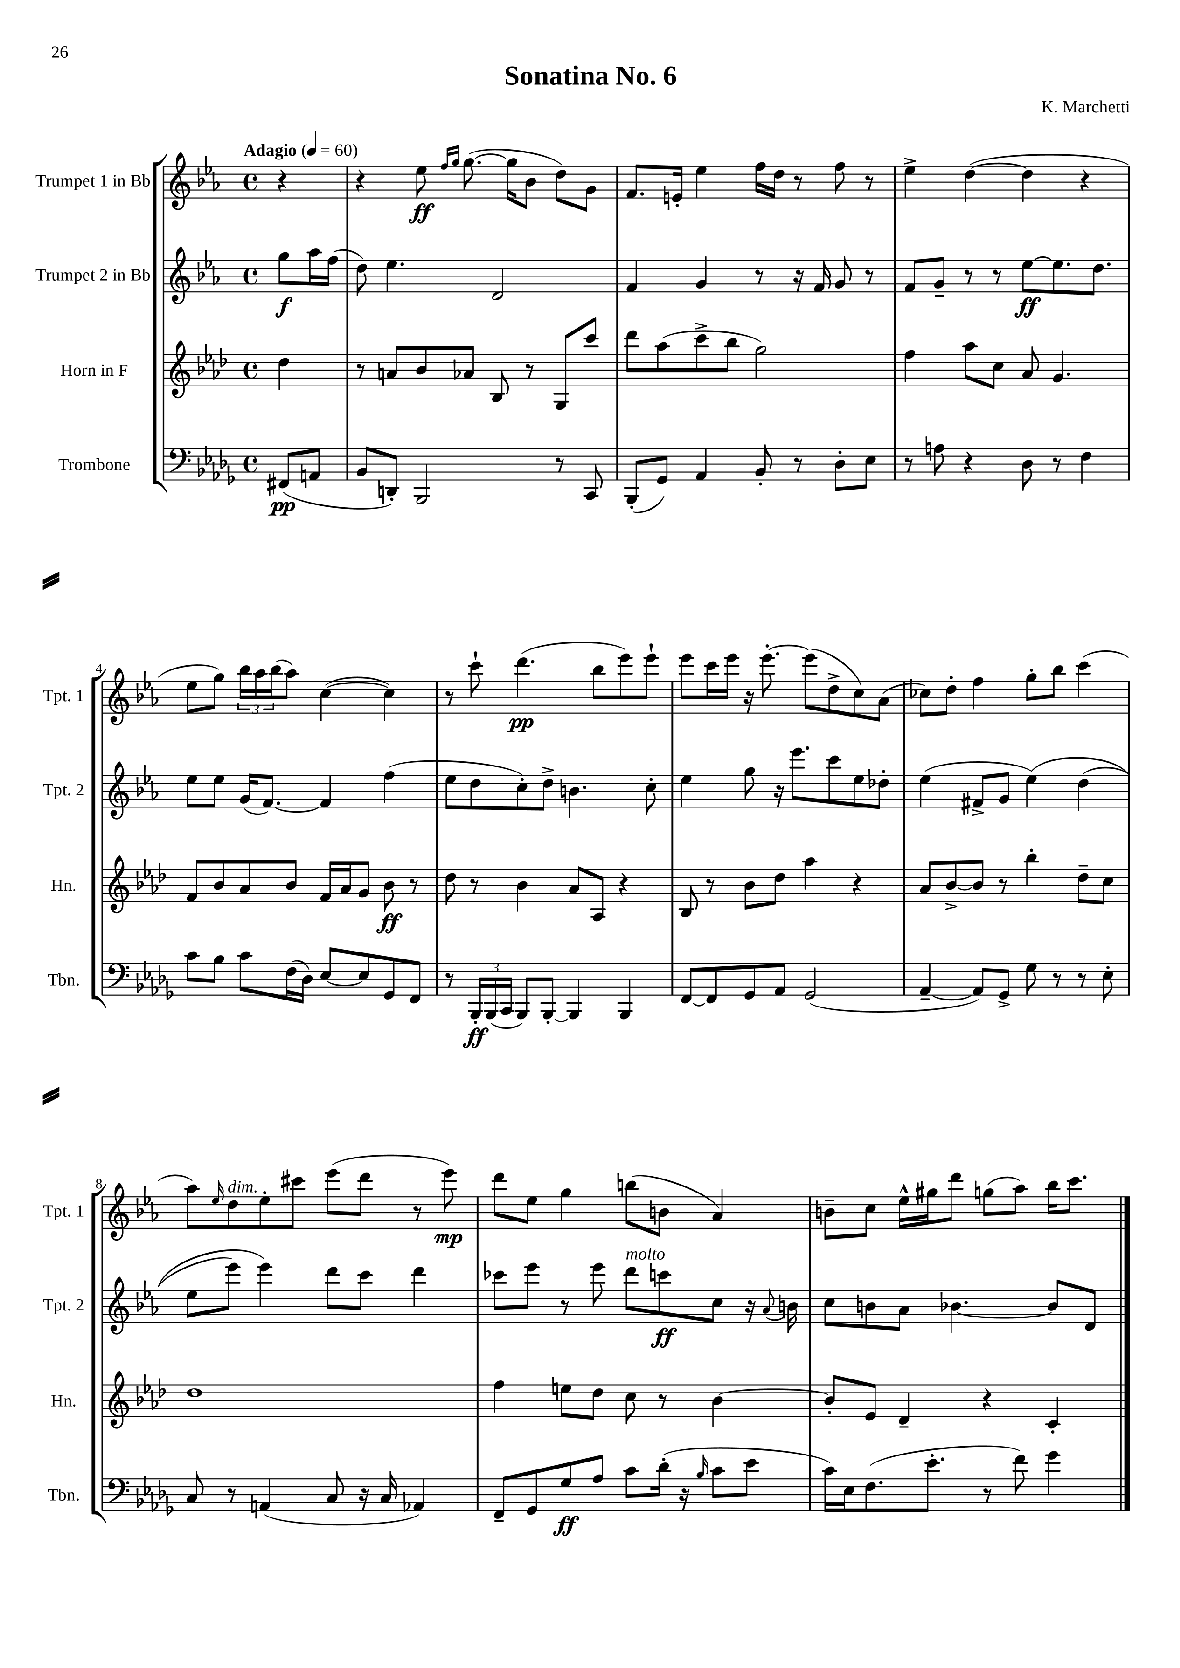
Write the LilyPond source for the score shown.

\header { title = "Sonatina No. 6" composer = "K. Marchetti" }
<<
\new StaffGroup <<
\new Staff = "s0" \with { instrumentName = "Trumpet 1 in Bb" shortInstrumentName = "Tpt. 1" } {
    \clef treble \key ees \major \defaultTimeSignature \time 4/4 \partial 4 \tempo "Adagio" 4 = 60
    r4 |
    r4 ees''8\ff \grace { f''16 g''16 } g''8.~( g''16 bes'8 d''8) g'8 |
    f'8. e'16-. ees''4 f''16 d''16 r8 f''8 r8 |
    ees''4-> d''4~( d''4 r4 |
    ees''8 g''8) \tuplet 3/2 { bes''16 aes''16 bes''16( } aes''8) c''4~( c''4) |
    r8 c'''8-! d'''4.\pp( bes''8 ees'''8) ees'''8-! |
    ees'''8 c'''16 ees'''16 r16 ees'''8.~-. ees'''8( d''8-> c''8) aes'8( |
    ces''8) d''8-. f''4 g''8-. bes''8 c'''4( |
    aes''8) \grace { ees''16 } d''8^\markup { \italic "dim." } ees''8-. cis'''8 ees'''8( d'''8 r8 ees'''8\mp) |
    d'''8 ees''8 g''4 b''8( b'8 aes'4) |
    b'8-- c''8 ees''16-^ gis''16 d'''8 g''8( aes''8) bes''16 c'''8. \bar "|." |
}
\new Staff = "s1" \with { instrumentName = "Trumpet 2 in Bb" shortInstrumentName = "Tpt. 2" } {
    \clef treble \key ees \major \defaultTimeSignature \time 4/4 \partial 4
    g''8\f aes''16 f''16( |
    d''8) ees''4. d'2 |
    f'4 g'4 r8 r16 f'16 g'8 r8 |
    f'8 g'8-- r8 r8 ees''8~\ff ees''8. d''8. |
    ees''8 ees''8 g'16( f'8.~) f'4 f''4( |
    ees''8 d''8 c''8-.) d''8-> b'4. c''8-. |
    ees''4 g''8 r16 ees'''8. c'''8 ees''8 des''8-. |
    ees''4( fis'8-> g'8 ees''4)\( d''4( |
    ees''8 ees'''8) ees'''4\) d'''8 c'''8 d'''4 |
    ces'''8 ees'''8 r8 ees'''8 d'''8^\markup { \italic "molto" } c'''8\ff c''8 r16 \appoggiatura { aes'8 } b'16 |
    c''8 b'8 aes'8 bes'4.~ bes'8 d'8 \bar "|." |
}
\new Staff = "s2" \with { instrumentName = "Horn in F" shortInstrumentName = "Hn." } {
    \clef treble \key aes \major \defaultTimeSignature \time 4/4 \partial 4
    des''4 |
    r8 a'8 bes'8 aes'8 bes8 r8 g8 c'''8 |
    des'''8 aes''8( c'''8-> bes''8 g''2) |
    f''4 aes''8 c''8 aes'8 g'4. |
    f'8 bes'8 aes'8 bes'8 f'16 aes'16 g'8 bes'8\ff r8 |
    des''8 r8 bes'4 aes'8 aes8 r4 |
    bes8 r8 bes'8 des''8 aes''4 r4 |
    aes'8 bes'8~-> bes'8 r8 bes''4-. des''8-- c''8 |
    des''1 |
    f''4 e''8 des''8 c''8 r8 bes'4~ |
    bes'8-. ees'8 des'4-- r4 c'4-. \bar "|." |
}
\new Staff = "s3" \with { instrumentName = "Trombone" shortInstrumentName = "Tbn." } {
    \clef bass \key des \major \defaultTimeSignature \time 4/4 \partial 4
    fis,8\pp( a,8 |
    bes,8 d,8-.) bes,,2 r8 c,8 |
    bes,,8-.( ges,8) aes,4 bes,8-. r8 des8-. ees8 |
    r8 a8 r4 des8 r8 f4 |
    c'8 bes8 c'8 f16( des16) ees8~ ees8 ges,8 f,8 |
    r8 \tuplet 3/2 { bes,,16-.\ff bes,,16( c,16 } bes,,8) bes,,8~-. bes,,4 bes,,4 |
    f,8~ f,8 ges,8 aes,8 ges,2( |
    aes,4~-- aes,8) ges,8-> ges8 r8 r8 ees8-. |
    c8 r8 a,4( c8 r16 c16 aes,4) |
    f,8-- ges,8 ges8\ff aes8 c'8 des'16-.( r16 \grace { bes16 } c'8 ees'8 |
    c'16) ees16 f8.( ees'8.-. r8 f'8) ges'4 \bar "|." |
}
>>
>>
